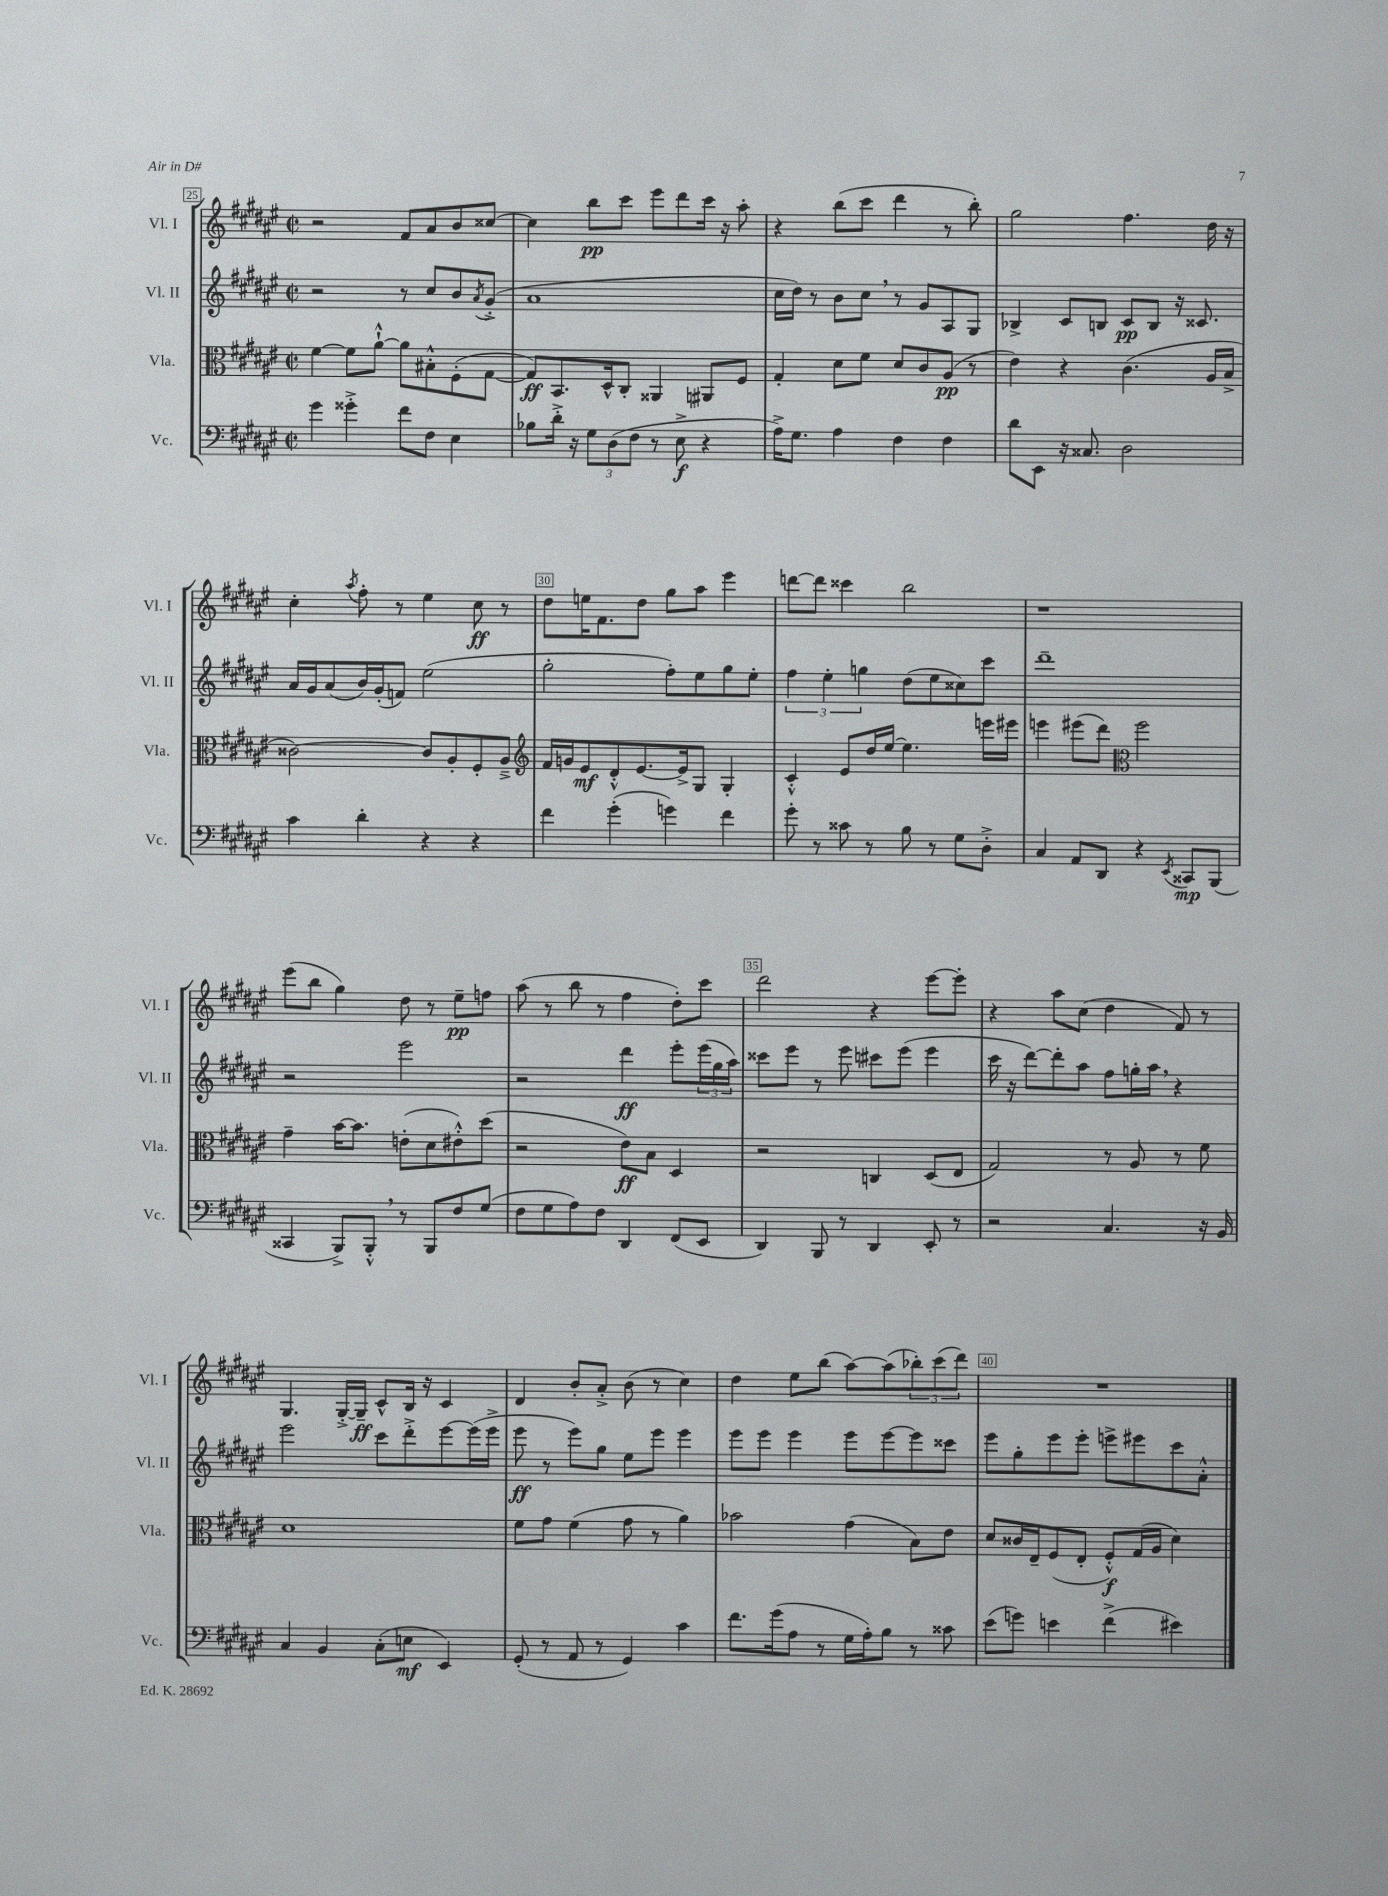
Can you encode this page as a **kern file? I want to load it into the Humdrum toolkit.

**kern	**kern	**kern	**kern
*staff4	*staff3	*staff2	*staff1
*clefF4	*clefC3	*clefG2	*clefG2
*k[f#c#g#d#a#e#]	*k[f#c#g#d#a#e#]	*k[f#c#g#d#a#e#]	*k[f#c#g#d#a#e#]
*M2/2	*M2/2	*M2/2	*M2/2
*met(c|)	*met(c|)	*met(c|)	*met(c|)
4g#	[4f#	2r	2r
4g##'^	8f#]	.	.
.	[8a#`^^	.	.
8f#	8a#]	8r	8f#
8F#	8B#'^^	8cc#	8a#
4E#	(8F#'	8b	8b
.	.	8qa#	.
.	[8G#	(8g#'^	[8cc##
=	=	=	=
8B-	8G#])	1a#	4cc##]
16d#'^	8.BB	.	.
16r	.	.	.
12G#	.	.	8bb
.	16D#^^	.	.
(12D#	.	.	.
.	8C#'	.	8ccc#
12F#	.	.	.
8r	4AA##	.	8eee#
8E#^	.	.	8ddd#
4r	8AA#	.	16ccc#
.	.	.	16r
.	8F#	.	8aa#'
=	=	=	=
16A#^)	4G#'	16cc#	4r
8.G#	.	16dd#)	.
.	.	8r	.
4A#	8d#	8b	(8bb
.	8f#	8cc#	8ccc#
4F#	8d#	8r	4ddd#
.	8c#	8g#	.
4F#	(8A#	8A#	8r
.	8r	8G#	8bb')
=	=	=	=
8d#	4e#)	4B-^	2gg#
8EE#	.	.	.
16r	4r	8c#	.
8.C##	.	.	.
.	.	8B	.
2D#	(4.c#	8c#	4.ff#
.	.	8B	.
.	.	16r	.
.	.	8.c##	.
.	16A#	.	16dd#
.	16B^	.	16r
=	=	=	=
4c#	[2c##)	16a#	4cc#'
.	.	16g#	.
.	.	(8a#	.
.	.	.	8qaa#
4d#'	.	16b)	8ff#'
.	.	(16g#'	.
.	.	8f)	8r
4r	8c##]	(2ee#	4ee#
.	8A#'	.	.
4r	8F#'	.	8cc#
.	8A#~^	.	8r
=	=	=	=
*	*clefG2	*	*
4f#	16f#	2gg#'	8dd#
.	16g	.	.
.	8e#	.	16ee
.	.	.	8.f#
(4g#'	8d#'^^	.	.
.	[8.e#	.	8dd#
4g)	.	8ff#')	8gg#
.	16e#^]	.	.
.	8G#	8ee#	8aa#
4f#	4G#'	8gg#	4eee#
.	.	8ee#'	.
=	=	=	=
8g#'	4c#'^^	6ff#	[8ddd
8r	.	.	8ddd]
.	.	6ee#'	.
8c##	8e#	.	4ccc##
.	.	6gg	.
8r	16dd#	.	.
.	[16ee#	.	.
8B	4.ee#]	(8dd#	2bb
8r	.	8ee#	.
8G#	.	8cc##)	.
8D#'^	16eee	8ccc#	.
.	16eee#	.	.
=	=	=	=
4C#	4eee	1ddd#~	1r
8AA#	(8eee#	.	.
8DD#	8ddd#)	.	.
*	*clefC3	*	*
4r	2ff#	.	.
8qEE#	.	.	.
8CC##	.	.	.
(8BBB	.	.	.
=	=	=	=
4CC##	4g#~	2r	(8eee#
.	.	.	8bb
8BBB^)	[16b	.	4gg#)
.	8.b]	.	.
8BBB'^^	.	.	.
8r	(8e'	2eee#	8dd#
8BBB	8d#	.	8r
8F#	8e#'^^)	.	8ee#~
(8G#	(8dd#	.	8ff
=	=	=	=
8F#	2r	2r	(8aa#
8G#	.	.	8r
8A#)	.	.	8bb
8F#	.	.	8r
4DD#	8e#)	4ddd#	4ff#
.	8B	.	.
(8FF#	4D#	8eee#'	8dd#')
8EE#	.	(24eee#	8ccc#
.	.	24gg#	.
.	.	24aa#)	.
=	=	=	=
4DD#)	2r	8ccc##	2ddd#
.	.	8eee#	.
8BBB	.	8r	.
8r	.	8eee#	.
4DD#	4C	8ccc#	4r
.	.	(8eee#	.
8EE#'	(8D#	4eee#	[8eee#
8r	8E#	.	8eee#']
=	=	=	=
2r	2G#)	16ccc#	4r
.	.	16r	.
.	.	[8ddd#)	.
.	.	8ddd#']	8aa#
.	.	8aa#	(8cc#
4.C#	8r	8ff#	4dd#
.	8A#	16gg'	.
.	.	16aa#	.
.	8r	4r	8f#)
16r	8f#	.	8r
16BB	.	.	.
=	=	=	=
4C#	1d#	2eee#	4.G#
4BB	.	.	.
.	.	.	[16G#'^
.	.	.	16G#~]
(8C#'	.	8ccc#	8c#^^
8E	.	8ddd#'^	16B
.	.	.	16r
4EE#)	.	[8eee#	4c#
.	.	(16eee#]	.
.	.	16eee#^	.
=	=	=	=
(8GG#'	8f#	8eee#	4d#
8r	8g#	8r	.
8AA#	(4f#	8eee#)	8b'
8r	.	8gg#	8a#'^
4GG#)	8g#	8ee#	(8b
.	8r	8eee#	8r
4c#	4a#)	4eee#	4cc#)
=	=	=	=
8.f#	2b-	8eee#	4dd#
.	.	8eee#	.
(16g#	.	.	.
8A#	.	4eee#	8ee#
8r	.	.	(8bb
16G#	(4g#	8eee#	[8aa#)
16A#')	.	.	.
8B	.	[8eee#	(8aa#]
8r	8B)	8eee#]	12bb-')
.	.	.	(12ccc#
8c##	8e#	8ccc##	.
.	.	.	12ddd#)
=	=	=	=
(8e#	8d#	8eee#	1r
8g)	16c##	8gg#'	.
.	16E#~	.	.
4e	(8F#	8eee#	.
.	8E#'	8eee#'	.
(4f#^	8F#'^^)	8eee^	.
.	(16G#	8eee#	.
.	16A#	.	.
4e#)	4d#)	8ccc#	.
.	.	8a#'^^	.
==	==	==	==
*-	*-	*-	*-
